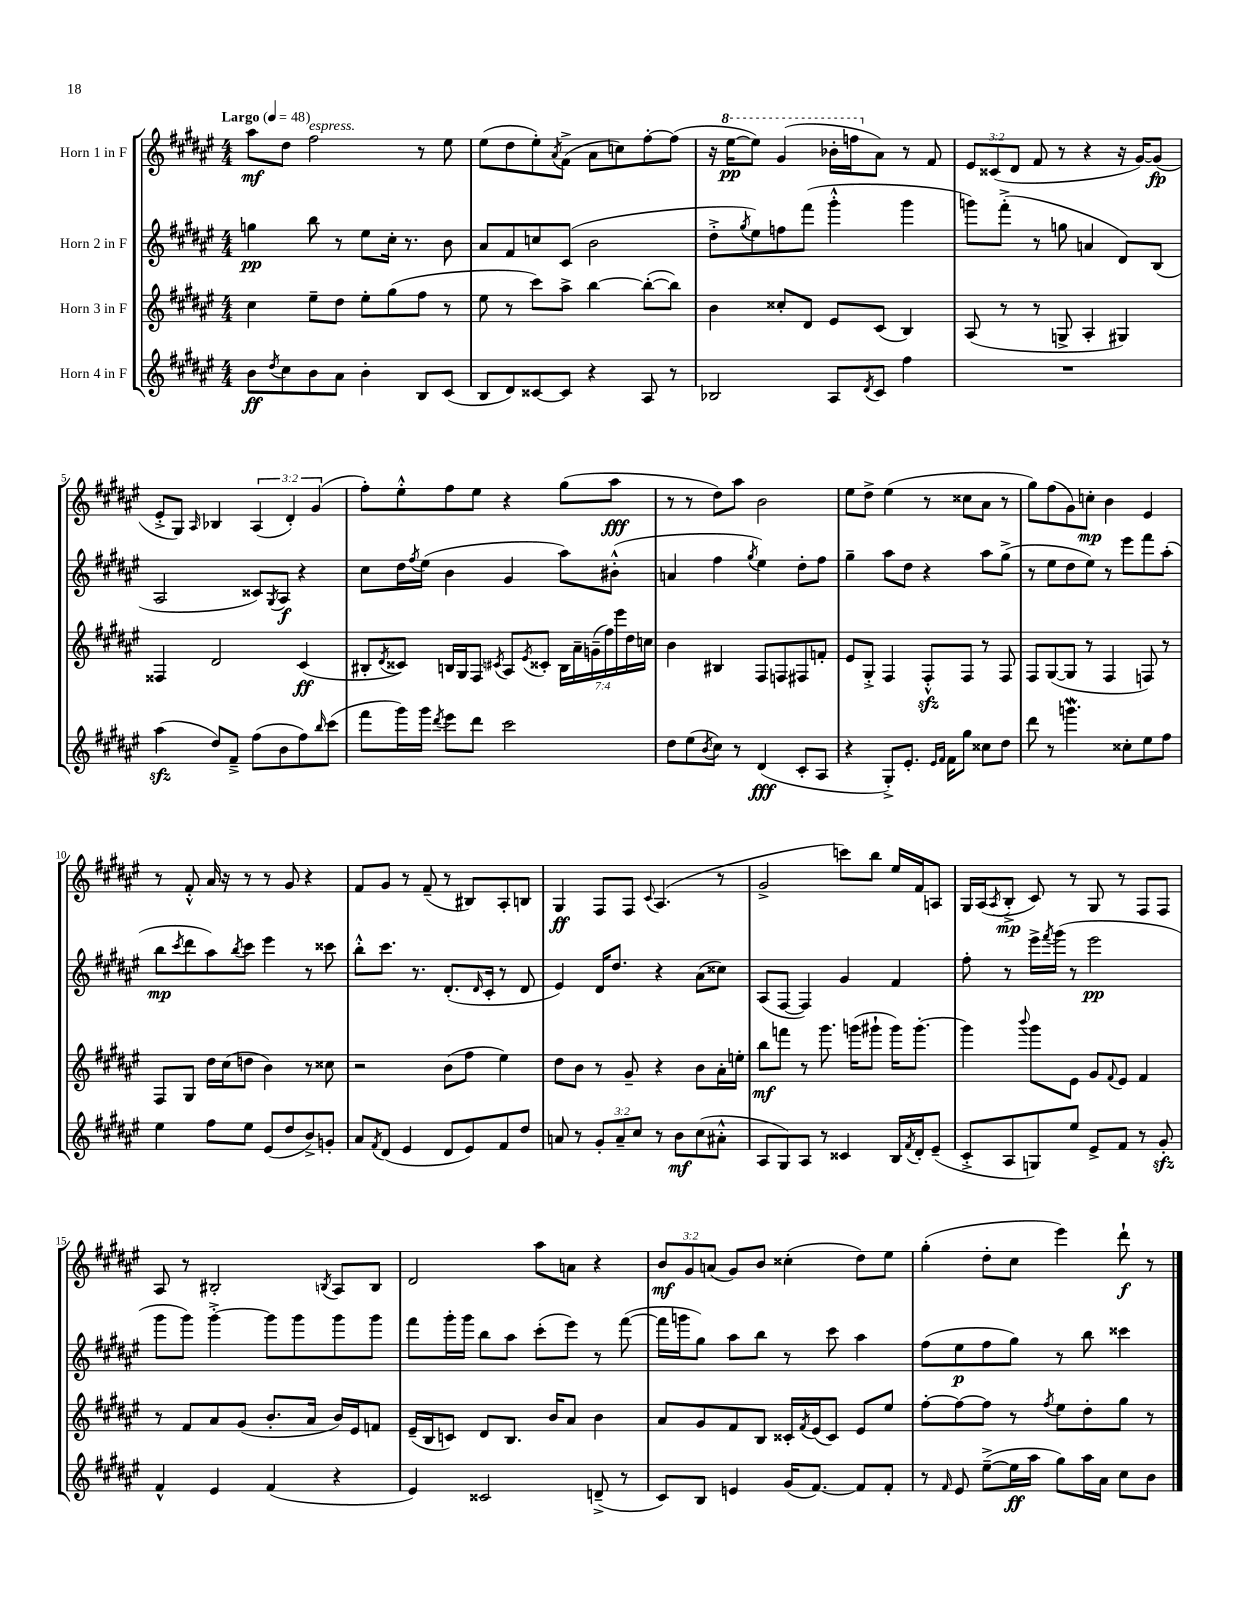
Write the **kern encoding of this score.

**kern	**dynam	**kern	**dynam	**kern	**dynam	**kern	**dynam
*part4	*part4	*part3	*part3	*part2	*part2	*part1	*part1
*staff4	*staff4	*staff3	*staff3	*staff2	*staff2	*staff1	*staff1
*I"Horn 4 in F	*	*I"Horn 3 in F	*	*I"Horn 2 in F	*	*I"Horn 1 in F	*
*clefG2	*	*clefG2	*	*clefG2	*	*clefG2	*
*k[f#c#g#d#a#e#]	*	*k[f#c#g#d#a#e#]	*	*k[f#c#g#d#a#e#]	*	*k[f#c#g#d#a#e#]	*
*M4/4	*	*M4/4	*	*M4/4	*	*M4/4	*
*MM48	*	*MM48	*	*MM48	*	*MM48	*
=1	=1	=1	=1	=1	=1	=1	=1
!	!	!	!	!	!	!LO:TX:a:B:t=Largo	!
8b\L	ff	4cc#\	.	4ggn\	pp	8aa#\L	mf
8qdd#/	.	.	.	.	.	.	.
8cc#\	.	.	.	.	.	8dd#\J	.
!	!	!	!	!	!	!LO:TX:a:i:t=espress.	!
8b\	.	8ee#~\L	.	8bb\	.	2ff#\	.
8a#\J	.	8dd#\J	.	8r	.	.	.
4b'\	.	8ee#'\L	.	8ee#\L	.	.	.
.	.	(8gg#\	.	16cc#'\Jk	.	.	.
.	.	.	.	8.r	.	.	.
8B/L	.	8ff#\J	.	.	.	8r	.
(8c#/J	.	8r	.	8b\	.	8ee#\	.
=2	=2	=2	=2	=2	=2	=2	=2
8B/L	.	8ee#\	.	8a#/L	.	(8ee#\L	.
8d#/)	.	8r	.	8f#/	.	8dd#\	.
[8c##X/	.	8ccc#\L)	.	8ccn/	.	8ee#'\)	.
.	.	.	.	.	.	8qa#/	.
8c##/J]	.	8aa#^\J	.	(8c#/J	.	(8f#^\J	.
4r	.	[4bb\	.	2b\	.	8a#\L	.
.	.	.	.	.	.	8ccn\)	.
8A#/	.	(8bb'\L_	.	.	.	[8ff#'\	.
8r	.	8bb\J])	.	.	.	(8ff#\J]	.
=3	=3	=3	=3	=3	=3	=3	=3
2B-X/	.	4b\	.	8dd#'^\L	.	16r	.
*	*	*	*	*	*	*8va	*
.	.	.	.	.	.	[16eee#\KL	pp
.	.	.	.	8qgg#/	.	.	.
.	.	.	.	8ee#\)	.	8eee#\J])	.
.	.	8cc##X'/L	.	8ffn\	.	(4gg#/	.
.	.	8d#/J	.	(8fff#\J	.	.	.
8A#/L	.	8e#/L	.	4ggg#'^^\	.	16bb-X'\LL	.
.	.	.	.	.	.	16fffn\J	.
8qd#/	.	.	.	.	.	.	.
*	*	*	*	*	*	*X8va	*
8c#/J	.	(8c#/J	.	.	.	8a#\J)	.
4ff#\	.	4B/)	.	4ggg#\	.	8r	.
.	.	.	.	.	.	8f#/	.
=4	=4	=4	=4	=4	=4	=4	=4
1r	.	(8A#/	.	8gggn\L)	.	12e#/L	.
.	.	.	.	.	.	(12c##X/	.
.	.	8r	.	(8fff#'^\J	.	.	.
.	.	.	.	.	.	12d#/J	.
.	.	8r	.	8r	.	8f#/	.
.	.	8Gn^/	.	8ggn\	.	8r	.
.	.	4A#'/	.	4an/	.	4r	.
.	.	4G#X/)	.	8d#/L)	.	16r	.
.	.	.	.	.	.	[16g#/KL)	.
.	.	.	.	(8B/J	.	(8g#/J]	fp
!!LO:LB:g=z
=5	=5	=5	=5	=5	=5	=5	=5
(4aa#zz\	.	4F##X/	.	2A#/	.	8e#'^/L	.
.	.	.	.	.	.	8G#/J)	.
.	.	.	.	.	.	16qqA#/	.
8dd#/L)	.	2d#/	.	.	.	4B-X/	.
8f#~^/J	.	.	.	.	.	.	.
(8ff#\L	.	.	.	8c##X/L)	.	(6A#/	.
.	.	.	.	8qG#/	.	.	.
8b\	.	.	.	8A#/J	f	.	.
.	.	.	.	.	.	6d#'/)	.
8ff#\)	.	(4c#/	ff	4r	.	.	.
.	.	.	.	.	.	(6g#/	.
16qqbb/	.	.	.	.	.	.	.
(8ccc#\J	.	.	.	.	.	.	.
=6	=6	=6	=6	=6	=6	=6	=6
8fff#\L	.	8B#X'/L	.	8cc#\L	.	8ff#'\L)	.
.	.	8qd#/	.	.	.	.	.
16ggg#\L)	.	8c##X/J)	.	16dd#\L	.	8ee#'^^\	.
.	.	.	.	8qff#/	.	.	.
16ggg#\JJ	.	.	.	(16ee#\JJ	.	.	.
8qddd#/	.	.	.	.	.	.	.
8eee#\L	.	16Bn/LL	.	4b\	.	8ff#\	.
.	.	16G#/J	.	.	.	.	.
8ddd#\J	.	8F#/J	.	.	.	8ee#\J	.
.	.	8qc#X/	.	.	.	.	.
2ccc#\	.	8A#/L	.	4g#/	.	4r	.
.	.	8qe#/	.	.	.	.	.
.	.	8c##X'/J	.	.	.	.	.
.	.	28B\LL	.	8aa#\L)	.	(8gg#\L	.
.	.	28a#~\	.	.	.	.	.
.	.	(28gn~\	.	.	.	.	.
.	.	28ff#\)	.	.	.	.	.
.	.	.	.	(8b#X'^^\J	.	8aa#\J	fff
.	.	28eee#\	.	.	.	.	.
.	.	28dd#\	.	.	.	.	.
.	.	28ccn\JJ	.	.	.	.	.
=7	=7	=7	=7	=7	=7	=7	=7
8dd#\L	.	4b\	.	4an/	.	8r	.
(8ee#\	.	.	.	.	.	8r	.
8qb/	.	.	.	.	.	.	.
8cc#\J)	.	4B#X/	.	4ff#\	.	8dd#\L)	.
8r	.	.	.	.	.	8aa#\J	.
.	.	.	.	8qgg#/	.	.	.
(4d#/	fff	8F#/L	.	4ee#\)	.	2b\	.
.	.	8Fn/	.	.	.	.	.
8c#'/L	.	8F#X/	.	8dd#'\L	.	.	.
8A#/J	.	8fn'/J	.	8ff#\J	.	.	.
=8	=8	=8	=8	=8	=8	=8	=8
4r	.	8e#/L	.	4gg#~\	.	8ee#\L	.
.	.	8G#'^/J	.	.	.	8dd#^\J	.
8G#'^/L)	.	4F#/	.	8aa#\L	.	(4ee#\	.
8.e#'/J	.	.	.	8dd#\J	.	.	.
.	.	8F#zz'^^/L	.	4r	.	8r	.
16qqe#/LL	.	.	.	.	.	.	.
16qqf#/JJ	.	.	.	.	.	.	.
16f#\KL	.	.	.	.	.	.	.
8gg#\J	.	8F#/J	.	.	.	8cc##X\L	.
8cc##X\L	.	8r	.	8aa#\L	.	8a#\J	.
8dd#\J	.	8F#/	.	(8gg#^\J	.	8r	.
=9	=9	=9	=9	=9	=9	=9	=9
8ddd#\	.	8F#/L	.	8r	.	8gg#\L)	.
8r	.	([8G#/	.	8ee#\L	.	(8ff#\	.
4.gggnw\	.	8G#/J]	.	8dd#\	.	8g#\)	.
.	.	8r	.	8ee#\J)	.	8ccn'\J	mp
.	.	4F#/	.	8r	.	4b\	.
8cc##X'\L	.	.	.	8eee#\L	.	.	.
8ee#\	.	8Fn/)	.	8fff#\	.	4e#/	.
8ff#\J	.	8r	.	(8aa#'\J	.	.	.
!!LO:LB:g=z
=10	=10	=10	=10	=10	=10	=10	=10
4ee#\	.	8F#/L	.	8bb\L	mp	8r	.
.	.	.	.	8qccc#/	.	.	.
.	.	8G#/J	.	8ddd#\	.	8f#'^^/	.
8ff#\L	.	16dd#\LL	.	8aa#\)	.	16a#/	.
.	.	(16cc#\J	.	.	.	16r	.
.	.	.	.	8qbb/	.	.	.
8ee#\J	.	8ddn\J	.	8ccc#\J	.	8r	.
(8e#/L	.	4b\)	.	4eee#\	.	8r	.
8dd#/	.	.	.	.	.	8g#/	.
8b^/)	.	8r	.	8r	.	4r	.
8gn'/J	.	8cc##X\	.	8ccc##X\	.	.	.
=11	=11	=11	=11	=11	=11	=11	=11
8a#/L	.	2r	.	8bb'^^\L	.	8f#/L	.
8qf#/	.	.	.	.	.	.	.
(8d#/J	.	.	.	8.ccc#\J	.	8g#/J	.
4e#/	.	.	.	.	.	8r	.
.	.	.	.	8.r	.	.	.
.	.	.	.	.	.	(8f#~/	.
8d#/L	.	(8b\L	.	(8.d#'/L	.	8r	.
8e#/)	.	8ff#\J	.	.	.	8B#X/L)	.
.	.	.	.	16qqd#/	.	.	.
.	.	.	.	16c#'/Jk	.	.	.
8f#/	.	4ee#\)	.	8r	.	8A#'/	.
8dd#/J	.	.	.	8d#/	.	8Bn/J	.
=12	=12	=12	=12	=12	=12	=12	=12
8an/	.	8dd#\L	.	4e#/)	.	4G#/	ff
8r	.	8b\J	.	.	.	.	.
12g#'/L	.	8r	.	16d#/KL	.	8F#/L	.
.	.	.	.	8.dd#/J	.	.	.
12a~/	.	.	.	.	.	.	.
.	.	8g#~/	.	.	.	8F#/J	.
12cc#/J	.	.	.	.	.	.	.
.	.	.	.	.	.	8qqc#/	.
8r	.	4r	.	4r	.	(4.A#/	.
8b\L	mf	.	.	.	.	.	.
(8cc#\	.	8b\L	.	(8a#\L	.	.	.
8a#X'^^\J	.	16a#'\L	.	8cc##X\J)	.	8r	.
.	.	16een'\JJ	.	.	.	.	.
=13	=13	=13	=13	=13	=13	=13	=13
8A#/L	.	8bb\L	mf	(8A#/L	.	2g#^/	.
8G#/)	.	8fffn\J	.	[8F#/J	.	.	.
8A#/J	.	8r	.	4F#/])	.	.	.
8r	.	8.ggg#\	.	.	.	.	.
4c##X/	.	.	.	4g#/	.	8cccn\L)	.
.	.	(16gggn\KL	.	.	.	.	.
.	.	8ggg#X`\J	.	.	.	8bb\J	.
16B/LL	.	16ggg#\KL)	.	4f#/	.	16ee#/LL	.
8qf#/	.	.	.	.	.	.	.
16d#'/J	.	[8.ggg#'\J	.	.	.	16f#/J	.
(8e#~/J	.	.	.	.	.	8An/J	.
=14	=14	=14	=14	=14	=14	=14	=14
8c#'^/L	.	4ggg#\]	.	8ff#'\	.	16G#/LL	.
.	.	.	.	.	.	(16A#/J	.
.	.	.	.	.	.	8qA#/	.
8A#/	.	.	.	8r	.	8B'^/J	mp
.	.	8qqbbb/	.	.	.	.	.
8Gn/)	.	8ggg#\L	.	16eee#^\LL	.	8c#/)	.
.	.	.	.	8qfff#/	.	.	.
.	.	.	.	(16ggg#\JJ	.	.	.
8ee#/J	.	8e#\J	.	8r	.	8r	.
8e#^/L	.	8g#/L	.	2eee#\	pp	8G#/	.
.	.	8qqf#/	.	.	.	.	.
8f#/J	.	8e#/J	.	.	.	8r	.
8r	.	4f#/	.	.	.	8F#/L	.
8g#zz'/	.	.	.	.	.	8F#/J	.
!!LO:LB:g=z
=15	=15	=15	=15	=15	=15	=15	=15
4f#^^/	.	8r	.	8ggg#\L	.	8A#/	.
.	.	8f#/L	.	8ggg#\J)	.	8r	.
4e#/	.	8a#/	.	[4ggg#'^\	.	2B#X'/	.
.	.	(8g#/J	.	.	.	.	.
(4f#/	.	8.b'/L	.	8ggg#\L]	.	.	.
.	.	.	.	8ggg#\	.	.	.
.	.	16a#/Jk	.	.	.	.	.
.	.	.	.	.	.	8qBn/	.
4r	.	16b/LL)	.	8ggg#\	.	8A#/L	.
.	.	16e#/J	.	.	.	.	.
.	.	8fn/J	.	8ggg#\J	.	8B/J	.
=16	=16	=16	=16	=16	=16	=16	=16
4e#/)	.	(16e#~/LL	.	8fff#\L	.	2d#/	.
.	.	16B/J	.	.	.	.	.
.	.	8cn/J)	.	16ggg#'\L	.	.	.
.	.	.	.	16ggg#\JJ	.	.	.
2c##X/	.	8d#/L	.	8bb\L	.	.	.
.	.	8.B/J	.	8aa#\J	.	.	.
.	.	.	.	(8ccc#'\L	.	8aa#\L	.
.	.	16b/KL	.	.	.	.	.
.	.	8a#/J	.	8eee#\J)	.	8an\J	.
(8dn~^/	.	4b\	.	8r	.	4r	.
8r	.	.	.	([8fff#\	.	.	.
=17	=17	=17	=17	=17	=17	=17	=17
8c#/L)	.	8a#/L	.	16fff#\LL]	.	12b/L	mf
.	.	.	.	16gggn\J	.	.	.
.	.	.	.	.	.	12g#/	.
8B/J	.	8g#/	.	8gg#\J)	.	.	.
.	.	.	.	.	.	(12an/J	.
4en/	.	8f#/	.	8aa#\L	.	8g#/L)	.
.	.	8B/J	.	8bb\J	.	8b/J	.
(16g#/KL	.	16c##X'/LL	.	8r	.	(4cc##X'\	.
.	.	8qf#/	.	.	.	.	.
[8.f#/J)	.	(16e#/J	.	.	.	.	.
.	.	8c##/J)	.	8ccc#\	.	.	.
8f#/L]	.	8e#/L	.	4aa#\	.	8dd#\L)	.
8f#'/J	.	8ee#/J	.	.	.	8ee#\J	.
=18	=18	=18	=18	=18	=18	=18	=18
8r	.	[8ff#'\L	.	(8ff#\L	.	(4gg#'\	.
16qqf#/	.	.	.	.	.	.	.
8e#/	.	8ff#\_	.	8ee#\	p	.	.
([8ee#~^\L	.	8ff#\J]	.	8ff#\	.	8dd#'\L	.
16ee#\L]	ff	8r	.	8gg#\J)	.	8cc#\J	.
16aa#\JJ	.	.	.	.	.	.	.
.	.	8qff#/	.	.	.	.	.
8gg#\L)	.	8ee#\L	.	8r	.	4eee#\)	.
16aa#\L	.	8dd#'\	.	8bb\	.	.	.
16a#\JJ	.	.	.	.	.	.	.
8cc#\L	.	8gg#\J	.	4ccc##X\	.	8ddd#`\	f
8b\J	.	8r	.	.	.	8r	.
==	==	==	==	==	==	==	==
*-	*-	*-	*-	*-	*-	*-	*-
